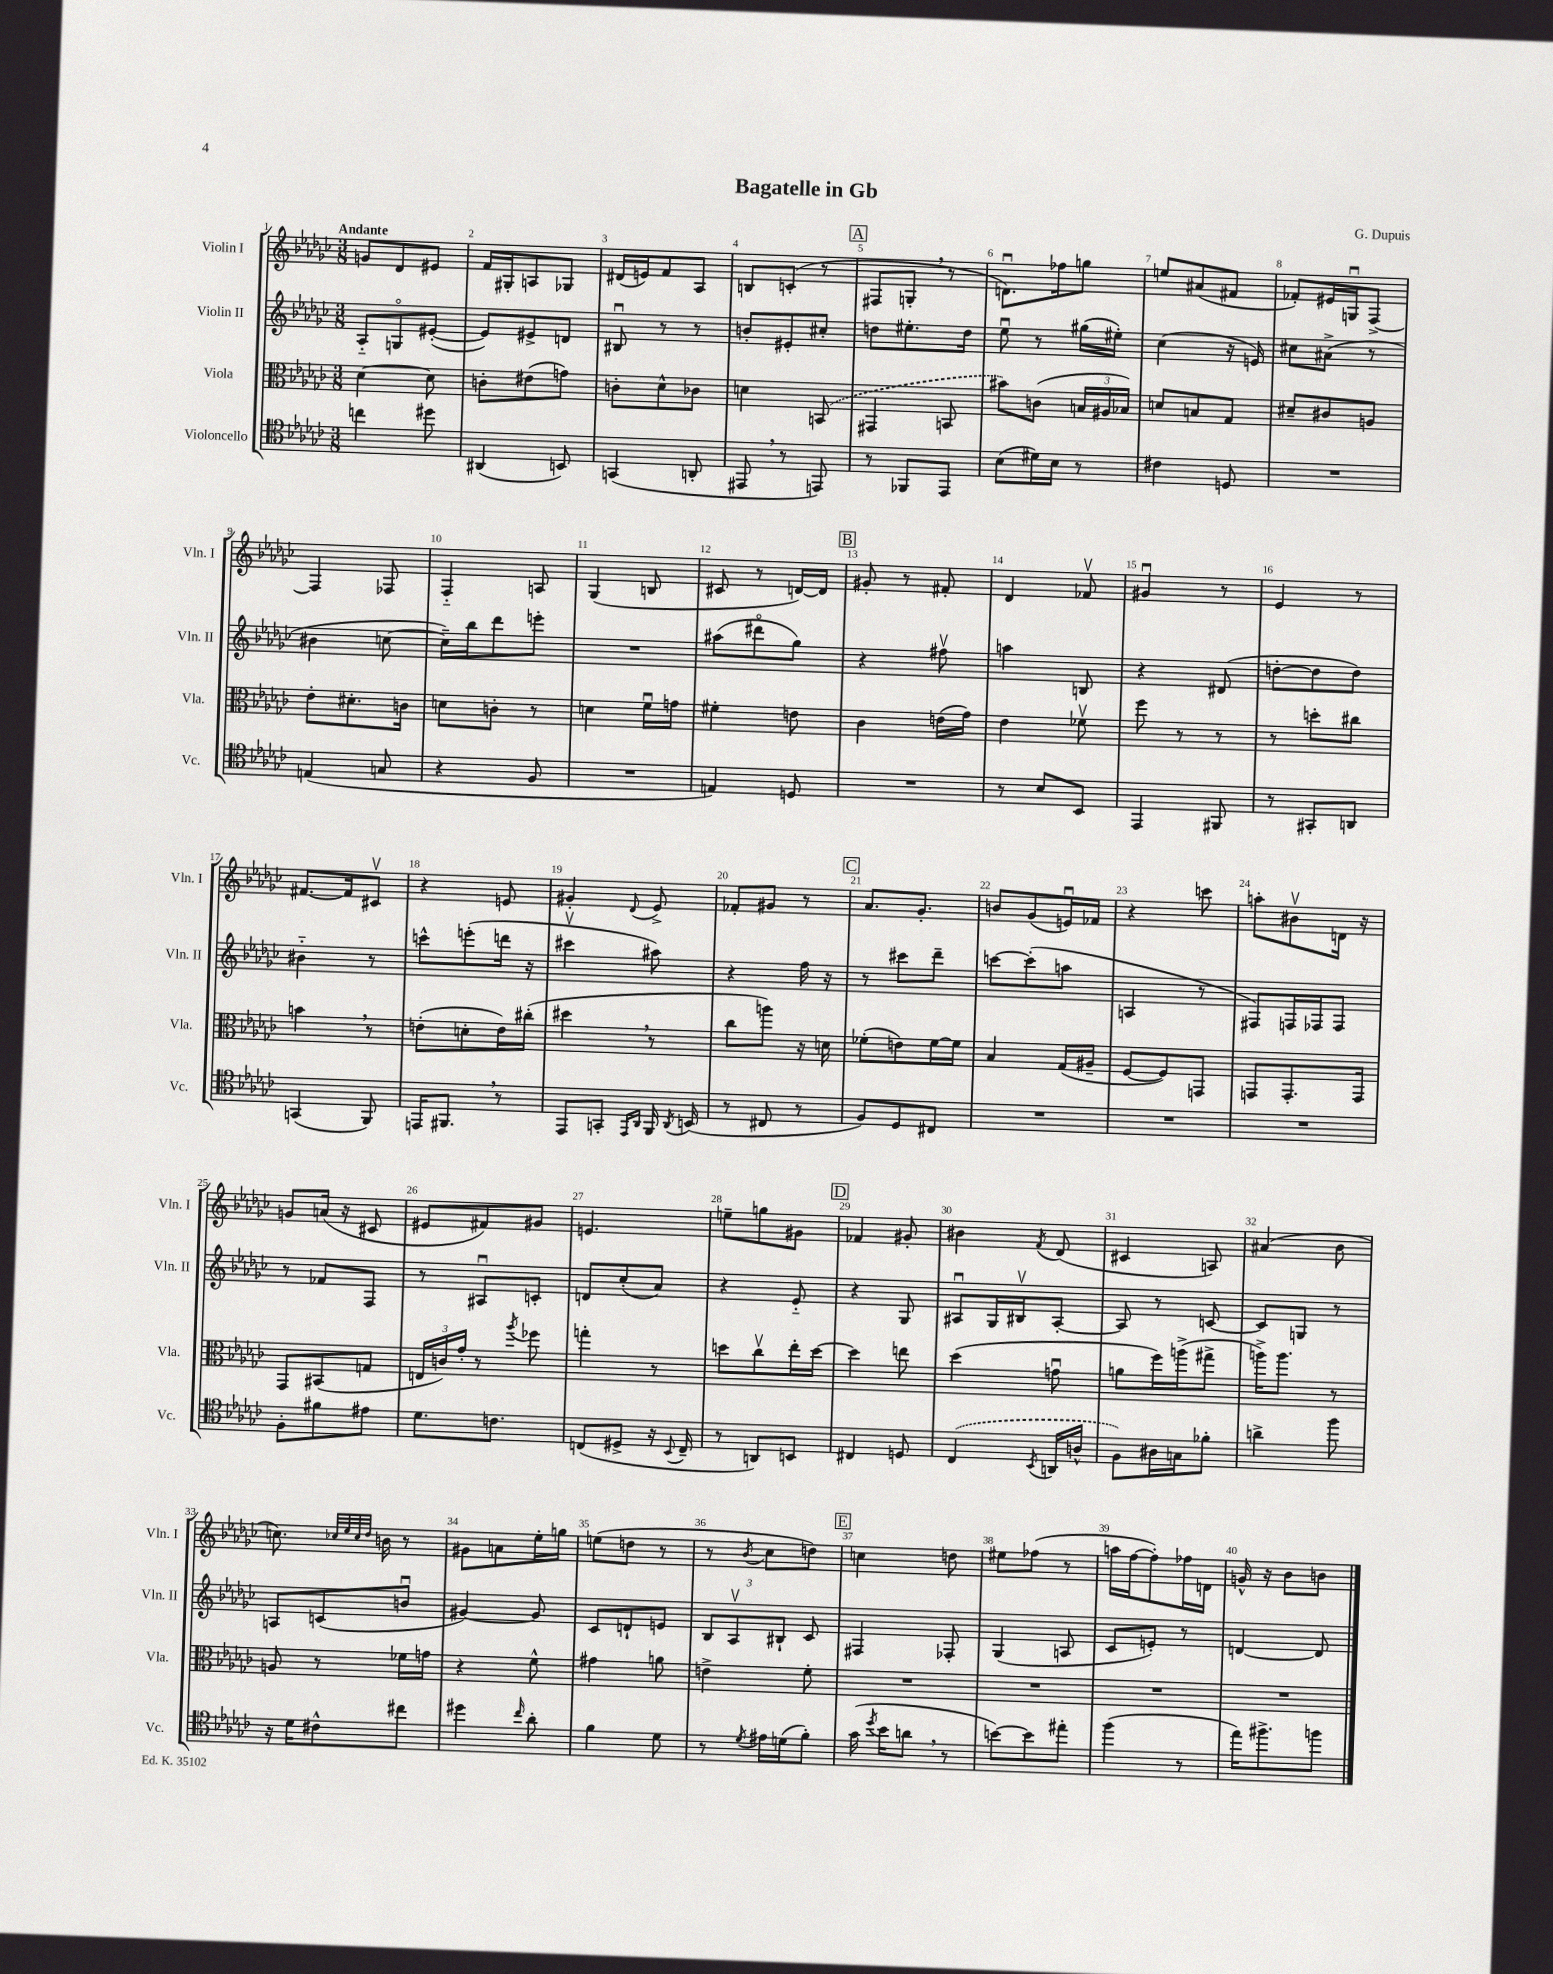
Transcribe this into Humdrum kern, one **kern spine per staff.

**kern	**kern	**kern	**kern
*staff4	*staff3	*staff2	*staff1
*clefC4	*clefC3	*clefG2	*clefG2
*k[b-e-a-d-g-c-]	*k[b-e-a-d-g-c-]	*k[b-e-a-d-g-c-]	*k[b-e-a-d-g-c-]
*M3/8	*M3/8	*M3/8	*M3/8
4cc	[4d-	8A-'~	8g
.	.	8Go	8d-
8dd#	8d-]	([8e#'	8e#
=	=	=	=
(4AA#	8c'	8e#])	16f
.	.	.	16G#'
.	(8e#	8e#^	8A
8BB)	8g)	8d	8G-
=	=	=	=
(4GG	8c'	8B#u	(16d#
.	.	.	16e)
.	8d-^^	8r	8f
8AA'	8c-	8r	8A-
=	=	=	=
8EE#	4d	8b'	8B
8r	.	8e#'	(8c'
8EE)	(8BB	8cc#'	8r
=	=	=	=
8r	4GG#	8dd	8F#
8FF-	.	8.ee#'	8G'
8EE-	8BB	.	8r
.	.	16dd	.
=	=	=	=
(8B-	8b#)	8ee-u	8.du)
16d#)	(8c	8r	.
16B-	.	.	16ff-
8r	24B	(16gg#	8gg
.	24A#	.	.
.	.	16ee#')	.
.	24B-)	.	.
=	=	=	=
4c#	8d	(4cc-	8ee
.	8B	.	(8a#
8D	8G-	16r	8f#
.	.	16e)	.
=	=	=	=
4.r	8d#~	8cc#	8f-')
.	8c#	(8a#^	16e#
.	.	.	16Gu
.	8A	8r	[8F^
=	=	=	=
(4E	8e-'	4b#	4F]
.	8.d#'	.	.
8G	.	[8cc	8F-
.	16c	.	.
=	=	=	=
4r	8d	16cc~])	4F'~
.	.	16bb-	.
.	8c'	8ddd-	.
8F	8r	8eee'	8A
=	=	=	=
4.r	4d	4.r	(4G-
.	16fu	.	8B
.	16g	.	.
=	=	=	=
4E)	4f#'	(8aa#	8c#
.	.	8ddd#o	8r
8D	8e	8gg-)	[16d)
.	.	.	16d]
=	=	=	=
4.r	4c-	4r	8g#'
.	.	.	8r
.	(16e	8ff#v	8f#'
.	16g-)	.	.
=	=	=	=
8r	4e-	4aa	4d-
8B-	.	.	.
8BB-	8f-v	8B	8f-v
=	=	=	=
4EE-	8ff	4r	4g#u
.	8r	.	.
8FF#	8r	(8d#	8r
=	=	=	=
8r	8r	[8dd'	4e-
8GG#'	8dd'	8dd]	.
8AA	8cc#	8dd)	8r
=	=	=	=
(4GG	4b	4b#'~	[8.f#
.	.	.	16f#]
8FF)	8r	8r	8c#v
=	=	=	=
16EE	(8e'	8ccc^^	4r
8.FF#	.	.	.
.	8d'	(8eee'	.
8r	16e)	16ddd	8e
.	(16cc#'	16r	.
=	=	=	=
8EE-	4dd#	4ccc#v	4g#'
8GG'	.	.	.
16qqEE-	.	.	.
16qqAA-	.	.	8qqd-
16FF	8r	8aa#)	8e-^
8qAA-	.	.	.
(16BB	.	.	.
=	=	=	=
8r	8cc-	4r	8f-'
8C#	8aa)	.	8g#
8r	16r	16ff	8r
.	16d	16r	.
=	=	=	=
8F)	(8f-'	8r	8.a-
8D-	8e)	8ccc#	.
.	.	.	8.g-'
8C#	[16f-	8ddd-~	.
.	16f-]	.	.
=	=	=	=
4.r	4B-	[8ccc	8b
.	.	(8ccc']	(8g-
.	(16G-	8aa	16eu)
.	16A#~	.	16f-
=	=	=	=
4.r	[8F	4A	4r
.	8F])	.	.
.	8GG	8r	8ccc
=	=	=	=
4.r	8GG	8F#)	8aa'
.	8.GG'	16F	8b#v
.	.	16F-	.
.	.	8F-	16d
.	16GG	.	16r
=	=	=	=
8F'	8GG-	8r	8g
8f#	(8BB#	8f-	(16a
.	.	.	16r
8e#	8G	8F	8c#
=	=	=	=
8.d-	24E	8r	8e#
.	24c)	.	.
.	24g-'	.	.
.	8r	8A#u	8f#)
8.c	.	.	.
.	8qaa-	.	.
.	8ff-	8c'	8g#
=	=	=	=
(8C	4gg'	8d	4.e
8D#^	.	(8cc-'	.
16r	8r	8a-)	.
8qqBB-	.	.	.
16C~	.	.	.
=	=	=	=
8r	8dd	4r	8ee~
8AA)	8cc-v	.	8gg
8BB	16ee-'	8e-'~	8g#
.	[16dd	.	.
=	=	=	=
4C#	4dd]	4r	4f-
8D	8ee	8G-	8g#'
=	=	=	=
(4C-	(4dd-	8A#u	4b#
.	.	16G-	.
.	.	16B#v	.
8qBB-	.	.	8qf
16AA	8gu	[8A#'	(8d-
16A^^	.	.	.
=	=	=	=
8F)	8a	8A#]	4c#
16A#	16ff)	8r	.
16G	(16aa^	.	.
8f-'	8gg#^	[8c	8A)
=	=	=	=
4a^	16aa^)	8c]	(4a#
.	8.aa	.	.
.	.	8G	.
8ff	8r	8r	8b-
=	=	=	=
16r	8A	8A	8.cc)
16d-	.	.	.
8c#^^	8r	(8c	.
.	.	.	32qqcc-
.	.	.	32qqee-
.	.	.	32qqcc-
.	.	.	32qqdd-
.	.	.	16b
8cc#	16f-	8bu	8r
.	16g	.	.
=	=	=	=
4dd#	4r	[4g#)	8g#
.	.	.	8a
16qqcc-	.	.	.
8a-'	8f^^	8g#]	16ee-'
.	.	.	16gg
=	=	=	=
4f	4g#	8c-	(8ee
.	.	8d`	8dd
8d-	8a	8e	8r
=	=	=	=
8r	4e^	12B-	8r
.	.	12A-v	.
8qd-	.	.	8qb-
16e#	.	.	8cc-
.	.	12B#`	.
(16d	.	.	.
8f')	8f'	8c-	8dd)
=	=	=	=
(16g-	4.r	4F#	4cc
8qdd-	.	.	.
16b-	.	.	.
8a	.	.	.
8r	.	8F-'	8dd
=	=	=	=
[8b)	4.r	(4G-	8ee#
8b]	.	.	(8ff-
8ee#'	.	8A	8r
=	=	=	=
(4ff	4.r	8c-	16aa
.	.	.	[16ff
.	.	8e')	8ff'])
8r	.	8r	16ff-
.	.	.	16d
=	=	=	=
16ee-)	4.r	[4d	16g^^
8.ff#^	.	.	16r
.	.	.	8b-
8ff	.	8d]	8b
==	==	==	==
*-	*-	*-	*-
